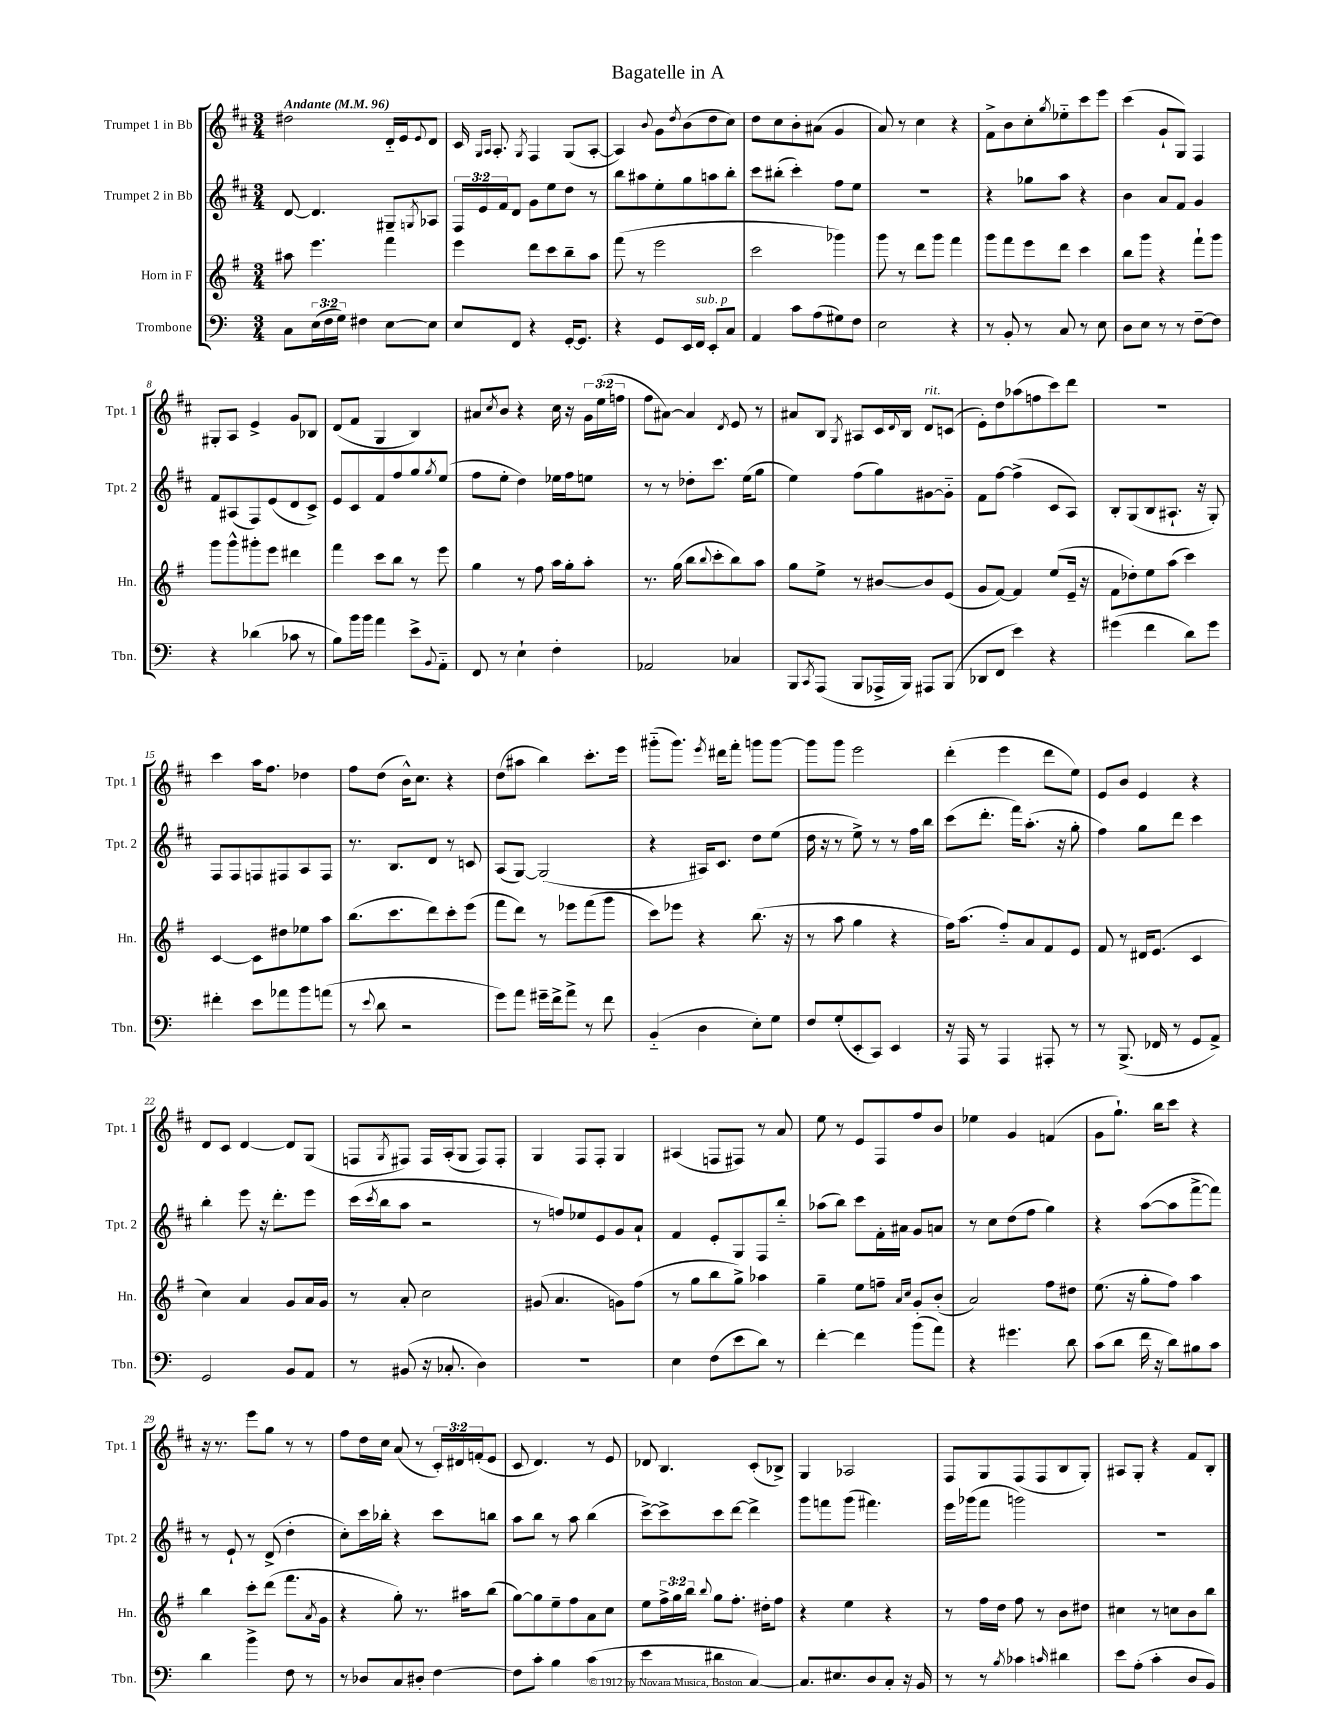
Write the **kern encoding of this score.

**kern	**kern	**kern	**kern
*part4	*part3	*part2	*part1
*staff4	*staff3	*staff2	*staff1
*I"Trombone	*I"Horn in F	*I"Trumpet 2 in Bb	*I"Trumpet 1 in Bb
*I'Tbn.	*I'Hn.	*I'Tpt. 2	*I'Tpt. 1
*clefF4	*clefG2	*clefG2	*clefG2
*k[]	*k[f#]	*k[f#c#]	*k[f#c#]
*M3/4	*M3/4	*M3/4	*M3/4
*MM96	*MM96	*MM96	*MM96
=1	=1	=1	=1
!	!	!	!LO:TX:a:B:t=Andante
8C\L	8aa#X\	[8d/	2dd#X\
(24E\L	4.eee\	4.d/]	.
24F\	.	.	.
24G\JJ)	.	.	.
4F#X\	.	.	.
[8E\L	4fff#\	8G#X~/L	16d/LL
.	.	.	16e/J
.	.	8qGn/	8qqe/
8E\J]	.	8A-X/J	8d/J
=2	=2	=2	=2
8E/L	4eee\	24F#/LL	16c#/
.	.	24e/	.
.	.	.	16qqG/LL
.	.	.	16qqA/JJ
.	.	.	8.A'/
.	.	24f#/J	.
8FF/J	.	8d/J	.
.	.	.	8qG/
4r	8ddd\L	8g\L	4F#/
.	8ccc\	8ee\	.
[16GG'/KL	8bb~\	8dd\J	(8G/L
8.GG/J]	.	.	.
.	8aa\J	8r	[8A'/J
=3	=3	=3	=3
4r	(8fff#\	8bb\L	4A/])
.	8r	8aa#X\	.
.	.	.	8qqb/
8GG/L	2eee\	8ee'\	8g\L
.	.	.	8qdd/
16EE/L	.	8gg\	(8b\
!LO:TX:a:i:t=sub. p	!	!	!
16FF/JJ	.	.	.
8EE'/L	.	8aan\	8dd\
8C/J	.	8bb'\J	8cc#\J)
=4	=4	=4	=4
4AA/	2ccc\	8ccc#\L	8dd\L
.	.	(8bb#X'\J	8cc#\
8c\L	.	4ccc#'\)	8b'\
(8A\	.	.	(8a#X\J
8G#X\)	4ggg-X\)	8ff#\L	4g/
8F\J	.	8ee\J	.
=5	=5	=5	=5
2E\	8ggg\	2.r	8a/)
.	8r	.	8r
.	8ddd\L	.	4cc#\
.	8ggg\J	.	.
4r	4fff#\	.	4r
=6	=6	=6	=6
8r	8ggg\L	4r	8f#^\L
8BB'/	8fff#\	.	8b\
8r	8eee\	8gg-X\L	8cc#'\
.	.	.	8qgg/
8C/	8ddd\J	8aa\J	8ee-X\
8r	4ccc\	4r	8ccc#\
8E\	.	.	8eee\J
=7	=7	=7	=7
8D\L	8bb\L	4b\	(4ccc#\
8E\J	8ggg\J	.	.
8r	4r	8a/L	8g`/L
8r	.	8f#/J	8G/J)
[8F~\L	8fff#`\L	4g/	4F#/
8F\J]	8ggg\J	.	.
!!LO:LB:g=z
=8	=8	=8	=8
4r	8ggg\L	8f#/L	8G#X'/L
.	8ggg^^\	(8A#X/	8A/J
(4d-X\	8ggg#X'\	8F#/)	4e^/
.	8eee\J	(8e/	.
8c-X\	4ddd#X\	8d/	8g/L
8r	.	8c#^/J)	8B-X/J
=9	=9	=9	=9
8B\L)	4fff#\	8e/L	(8d/L
16b\L	.	8c#/	8f#/J
16b\JJ	.	.	.
4a\	8ccc\L	8f#/	4G/
.	8bb\J	8ff#/	.
8e^\L	8r	8gg/	4B/)
8qqBB/	.	8qgg/	.
8AA\J	8eee\	(8ee/J	.
=10	=10	=10	=10
8FF/	4gg\	8ff#\L	8a#X/L
.	.	.	8qcc#/
8r	.	8ee'\J	8b/J
4E`\	8r	4dd\)	4r
.	8ff#\	.	.
4F'\	16aa\LL	16ee-X\LL	16cc#\
.	16gg'\J	16ff#\J	16r
.	8aa'\J	8een\J	24g\LL
.	.	.	(24ee\
.	.	.	24ffn\JJ
=11	=11	=11	=11
2AA-X/	8.r	8r	8ff#\L
.	.	8r	[8a#X\J)
.	(16gg\	.	.
.	8bb\L	8dd-X'\L	4a#/]
.	8qqbb/	.	.
.	8ccc'\	8.ccc#\J	.
.	.	.	8qd/
4C-X/	8bb\)	.	8e/
.	.	(16ee\KL	.
.	8aa\J	8gg\J	8r
=12	=12	=12	=12
8BBB/L	8gg\L	4ee\)	8a#X/L
8qCC/	.	.	.
(8AAA/J	8ee^\J	.	8B/J
.	.	.	8qG/
8BBB/L	8r	(8ff#\L	8A#X/L
16AAA-X^/L	[8b#X/L	8gg\)	16c#/L
.	.	.	8qqd/
16BBB/JJ)	.	.	16B/JJ
!	!	!	!LO:TX:a:i:t=rit.
8AAA#X/L	8b#/]	[8g#X\	8d/L
(8BBB/J	(8e/J	8g#\J]	(8cn/J
=13	=13	=13	=13
8DD-X/L	8g/L	8f#\L	8e'\L)
8FF/J	[8f#/J)	[8ff#\J	8dd\
4e\)	4f#/]	(4ff#^\]	(8aa-X\
.	.	.	8ffn\
4r	(8ee/L	8c#/L	8ccc#\)
.	16e~/Jk	8A/J)	8ddd\J
.	16r	.	.
=14	=14	=14	=14
(4g#X\	8f#\L	8B'/L	2.r
.	8dd-X'\)	(8G/	.
4f\	8ee\	8B/	.
.	(8aa\J	8.A#X`/J	.
8d\L)	4ccc\)	.	.
.	.	16r	.
8g#\J	.	8G'/)	.
!!LO:LB:g=z
=15	=15	=15	=15
4f#X'\	[4c/	8F#/L	4ccc#\
.	.	8F#/	.
8e\L	8c\L]	8Fn/	16aa\KL
.	.	.	8.ff#\J
8a-X\	8dd#X\	8F#X/	.
8b\	8ee-X\	8A/	4dd-X\
(8an\J	8aa\J	8F#/J	.
=16	=16	=16	=16
8r	(8.bb\L	8.r	8ff#\L
8qqe/	.	.	.
8d\	.	.	(8dd\J
.	8.ccc\	8.B/L	.
2r	.	.	16b^^\KL)
.	.	.	8.cc#\J
.	8ddd\)	8d/J	.
.	8ccc'\	8r	4r
.	(8eee\J	8cn/	.
=17	=17	=17	=17
8g\L)	8fff#\L	(8A/L	(8dd\L
8a\J	8ddd\J)	[8G/J)	8aa#X\J
16g#X~\LL	8r	(2G/]	4bb\)
16f^\J	.	.	.
8a^\J	8eee-X\L	.	.
8r	(8fff#\	.	8.ccc#'\L
8f\	8ggg\J	.	.
.	.	.	16eee\Jk
=18	=18	=18	=18
(4BB/	8ccc\L)	4r	(8ggg#X\L
.	8eee-X\J	.	8.ggg#\J)
4D\	4r	16A#X/KL)	.
.	.	.	8qeee/
.	.	8.c#/J	16ddd#X\KL
.	.	.	8fff#'\J
8E'\L)	(8.bb\	8dd\L	8gggn\L
8G\J	.	(8ee\J	[8ggg\J
.	16r	.	.
=19	=19	=19	=19
8F/L	8r	16dd\	8ggg\L]
.	.	16r	.
(8G'/	8aa\	8r	8ggg\J
8EE'/	4gg\	8ee^\)	2eee\
8CC/J)	.	8r	.
4EE/	4r	8r	.
.	.	16ff#\LL	.
.	.	16bb\JJ	.
=20	=20	=20	=20
16r	16ff#\KL)	(8ccc#\L	(4ddd'\
16AAA/	(8.aa\J	.	.
8r	.	8.ddd'\J	.
4AAA/	8ff#/L)	.	4eee\
.	.	16fff#\KL)	.
.	8a/	(8.aa'\J	.
8AAA#X'/	8f#/	.	8ddd\L
.	.	16r	.
8r	8e/J	8gg'\	8ee\J)
=21	=21	=21	=21
8r	8f#/	4ff#\)	8e/L
(8.BBB^/	8r	.	8b/J
.	16d#X/KL	8gg\L	4e/
16FF-X/	(8.e/J	.	.
8r	.	8ddd\J	.
8GG/L	4c/	4ccc#\	4r
8AA^/J)	.	.	.
!!LO:LB:g=z
=22	=22	=22	=22
2GG/	4cc\)	4bb'\	8d/L
.	.	.	8c#/J
.	4a/	8eee\	[4d/
.	.	16r	.
.	.	8.ddd'\L	.
8BB/L	8g/L	.	8d/L]
8AA/J	16a/L	8eee\J	(8G/J
.	16g/JJ	.	.
=23	=23	=23	=23
8r	8r	(16ccc#\LL	8Fn/L
.	.	8qccc#/	.
.	.	16bb\J	.
.	.	.	8qG/
(8BB#X/	8a'/	8aa\J	8F#X/J)
16r	2cc\	2r	16F#/LL
8.C-X'/	.	.	(16A'/J
.	.	.	8G/J
4D\)	.	.	8F#/L)
.	.	.	8F#'/J
=24	=24	=24	=24
2.r	(8g#X/	8r	4G/
.	4.a/	8ffn/L)	.
.	.	8ee-X/	8F#/L
.	.	8e/	8F#'/J
.	8gn\L)	8g/	4G/
.	(8ff#\J	8a`/J	.
=25	=25	=25	=25
4E\	8r	4f#/	(4A#X/
.	8gg\L	.	.
(8F\L	8bb\	8e'/L	8Fn/L
8e\	8gg^\J)	8G/	8F#X/J)
8d\J)	4aa-X\	8F#/	8r
8r	.	8bb/J	8a/
=26	=26	=26	=26
[4f'\	4gg~\	(8aa-X\L	8ee\
.	.	8bb\J)	8r
4f\]	8ee\L	8ccc#\L	8e/L
.	8ffn~\J	16f#'\L	8F#/
.	.	16a#X\JJ	.
.	16qqa/LL	.	.
.	16qqcc/JJ	.	.
(8b\L	8g'/L	8g/L	8ff#/
8a\J)	(8b'/J	8an/J	8b/J
=27	=27	=27	=27
4r	2a/)	8r	4ee-X\
.	.	8cc#\L	.
4.g#X\	.	(8dd\	4g/
.	.	8ff#\J	.
.	8ff#\L	4gg\)	(4fn/
8d\	8dd#X\J	.	.
=28	=28	=28	=28
(8c\L	(8.ee\	4r	8g\L
8d\J	.	.	8.gg`\J)
.	16r	.	.
16f\	8gg'\L	([8aa\L	.
16r	.	.	16bb\KL
8d\L)	8ff#\J)	8aa\]	8ccc#\J
8B#X\	4aa\	[8fff#^\	4r
8c\J	.	8fff#\J])	.
!!LO:LB:g=z
=29	=29	=29	=29
4d\	4bb\	8r	16r
.	.	.	8.r
.	.	8e`/	.
4b^\	8ccc'\L	8r	8eee\L
.	(8ddd\J	(8d^/	8gg\J
8F\	8.fff#\L	4dd'\	8r
8r	.	.	8r
.	8qa/	.	.
.	16g\Jk	.	.
=30	=30	=30	=30
8r	4r	8cc#'\L)	8ff#\L
8D-X/L	.	16ccc#\L	16dd\L
.	.	16bb-X'\JJ	16cc#\JJ
8C/	8gg'\)	4r	(8a/
8D#X'/J	8.r	.	8r
[4F\	.	8ccc#\L	24c#'/LL)
.	.	.	24d#X/
.	16aa#X\KL	.	.
.	.	.	(24fn'/J
.	(8bb\J	8bbn\J	8e/J
=31	=31	=31	=31
8F\L]	[8gg\L)	8aa\L	8c#/
8c'\J	8gg\]	8bb\J	4.d/)
4B\	8ee~\	8r	.
.	8ff#\	8aa\	.
(4c\	8a\	(4bb\	8r
.	8cc\J	.	8e/
=32	=32	=32	=32
4e\	8ee\L	[8ccc#^\L)	8d-X/
.	24ff#^\L	8ccc#^\]	4.B/
.	24gg\	.	.
.	24bb\JJ	.	.
.	8qqbb/	.	.
4d#X\	8gg\L	8ccc#\	.
.	8.ff#'\J	[8ddd\J	.
[4C/)	.	4ddd^\]	(8c#'/L
.	16dd#X'\KL	.	.
.	8ff#\J	.	8B-X^/J)
=33	=33	=33	=33
8.C/L]	4r	8ggg\L	4G/
.	.	8fffn\	.
8.E#X/	.	.	.
.	4ee\	(8ggg\J	2A-X/
8D/	.	4.fff#X\)	.
8C'/J	4r	.	.
16r	.	.	.
16BB/	.	.	.
=34	=34	=34	=34
8r	8r	16eee\LL	8F#/L
.	.	(16ggg-X\J	.
8r	16ff#\LL	8fff#\J	8G/
.	16dd\JJ	.	.
8qB/	.	.	.
4c-X\	8ff#\	2gggn\)	(8F#/
.	8r	.	8F#/
16qqcn/	.	.	.
4d#X\	8b\L	.	8B/
.	8dd#X\J	.	8G'/J)
=35	=35	=35	=35
8e\L	4cc#X\	2.r	8A#X/L
(8A'\J	.	.	8G'/J
4c'\	8r	.	4r
.	8ccn\L	.	.
8D/L	8b\	.	8f#/L
8BB/J)	8bb\J	.	8B'/J
==	==	==	==
*-	*-	*-	*-
